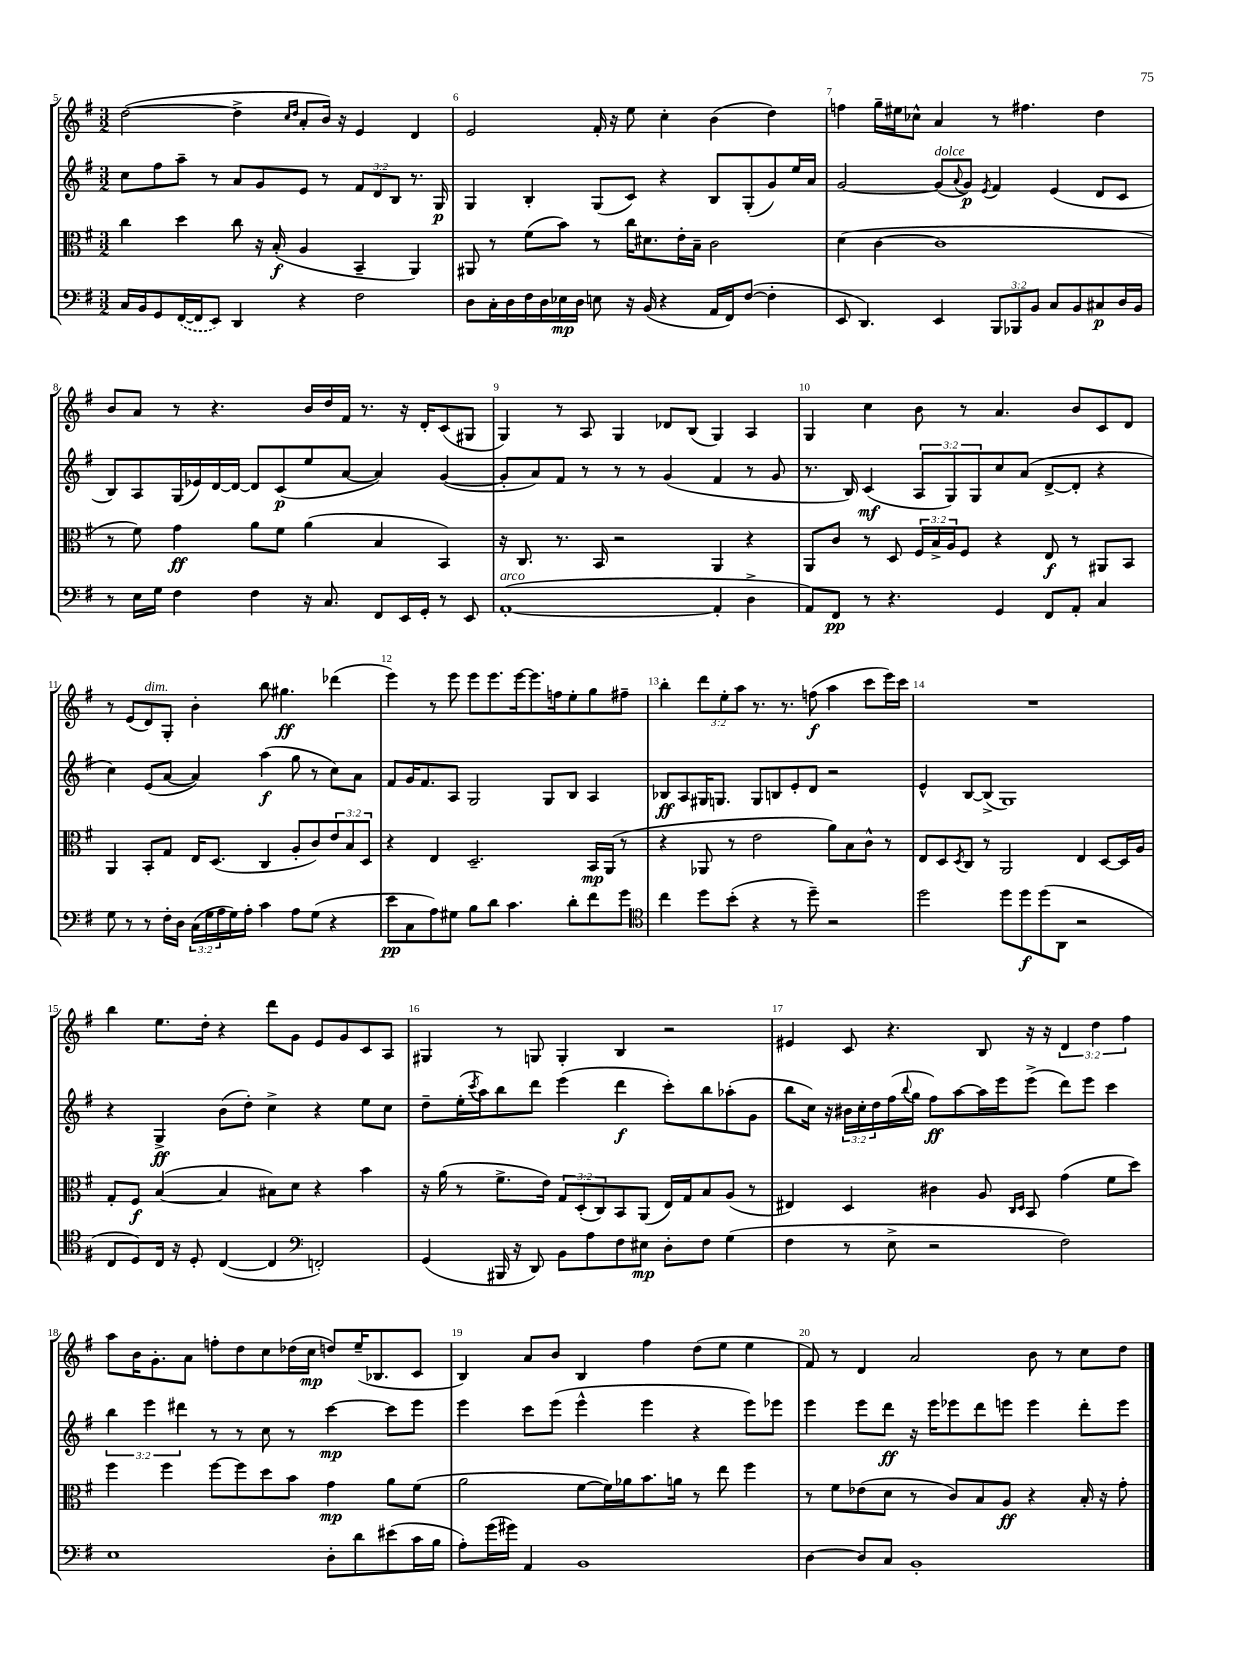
<<
\new StaffGroup <<
\new Staff = "s0" {
    \clef treble \key g \major \numericTimeSignature \time 3/2 \override Staff.TupletNumber.text = #tuplet-number::calc-fraction-text
    d''2~( d''4-> \grace { c''16 d''16 } a'8-. b'16) r16 e'4 d'4 |
    e'2 fis'16-. r16 e''8 c''4-. b'4( d''4) |
    f''4 g''16-- eis''16 ces''8-^ a'4 r8 fis''4. d''4 |
    b'8 a'8 r8 r4. b'16 d''16 fis'16 r8. r16 d'16-. c'8( gis8 |
    g4) r8 a8 g4 des'8 b8( g4) a4 |
    g4 c''4 b'8 r8 a'4. b'8 c'8 d'8 |
    r8 e'8( d'8^\markup { \italic "dim." }) g8-. b'4-. b''8 gis''4.\ff des'''4( |
    e'''4) r8 e'''8 e'''8 e'''8. e'''16~ e'''8. f''16 e''8-. g''8 fis''8-- |
    b''4-. \tuplet 3/2 { d'''8 e''8-. a''8 } r8. r8. f''8\f( a''4 c'''8 e'''16) c'''16 |
    R1. |
    b''4 e''8. d''16-. r4 d'''8 g'8 e'8 g'8 c'8 a8 |
    gis4 r8 g8 g4-. b4 r2 |
    eis'4 c'8 r4. b8 r16 r16 \tuplet 3/2 { d'4 d''4 fis''4 } |
    a''8 b'16 g'8.-. a'8 f''8-. d''8 c''8 des''16( c''16\mp d''8) e''16--( bes8. c'8 |
    b4) a'8 b'8 b4 fis''4 d''8( e''8 e''4 |
    fis'8) r8 d'4 a'2 b'8 r8 c''8 d''8 \bar "|." |
}
\new Staff = "s1" {
    \clef treble \key g \major \numericTimeSignature \time 3/2 \override Staff.TupletNumber.text = #tuplet-number::calc-fraction-text
    c''8 fis''8 a''8-- r8 a'8 g'8 e'8 r8 \tuplet 3/2 { fis'8 d'8 b8 } r8. g16\p |
    g4 b4-. g8( c'8) r4 b8 g8-.( g'8) e''16 a'16 |
    g'2~ g'8^\markup { \italic "dolce" }( \appoggiatura { a'8 } g'8\p) \acciaccatura { e'8 } fis'4 e'4( d'8 c'8 |
    b8) a8 g16( ees'16) d'16~ d'16~ d'8 c'8\p( e''8 a'8~ a'4) g'4~( |
    g'8-. a'8) fis'8 r8 r8 r8 g'4( fis'4 r8 g'8 |
    r8. b16) c'4\mf( \tuplet 3/2 { a8 g8) g8 } c''8 a'8( d'8~-> d'8-. r4 |
    c''4) e'8( a'8~ a'4) a''4\f( g''8 r8 c''8) a'8 |
    fis'8 g'16 fis'8. a8 g2 g8 b8 a4 |
    bes8\ff a8 gis16 g8. g8 b8 e'8-. d'8 r2 |
    e'4-^ b8~ b8->( g1) |
    r4 g4->\ff b'8( d''8-.) c''4-> r4 e''8 c''8 |
    d''8-- e''16-.( \acciaccatura { c'''8 } a''16) b''8 d'''8 e'''4( d'''4\f c'''8-.) b''8 aes''8-.( g'8 |
    b''8 c''16) r16 \tuplet 3/2 { bis'16 c''16-. d''16 } fis''16( \appoggiatura { b''8 } g''16 fis''8\ff) a''8~ a''16 e'''16 e'''8->( d'''8) e'''8 c'''4 |
    \tuplet 3/2 { b''4 e'''4 dis'''4 } r8 r8 c''8 r8 c'''4~\mp c'''8 e'''8 |
    e'''4 c'''8 e'''8( e'''4-^ e'''4 r4 e'''8) ees'''8 |
    e'''4 e'''8 d'''8\ff r16 e'''16 ees'''8 d'''8 e'''8 e'''4 d'''8-. e'''8 \bar "|." |
}
\new Staff = "s2" {
    \clef alto \key g \major \numericTimeSignature \time 3/2 \override Staff.TupletNumber.text = #tuplet-number::calc-fraction-text
    c''4 d''4 c''8 r16 b16-.\f( a4 b,4-- a,4) |
    ais,8 r8 fis'8( b'8) r8 c''16 dis'8. e'16-. b16-- c'2 |
    d'4( c'4~ c'1 |
    r8 fis'8) g'4\ff a'8 fis'8 a'4( b4 b,4) |
    r16 c8. r8. b,16 r2 a,4 r4 |
    a,8 c'8 r8 d8 \tuplet 3/2 { fis16 b16-> a16 } fis8 r4 e8\f r8 ais,8 b,8 |
    a,4 b,8-. g8 e16 d8.( c4 a8-. c'8) \tuplet 3/2 { e'8 b8 d8 } |
    r4 e4 d2.-- b,16\mp a,16( r8 |
    r4 aes,8 r8 e'2 a'8) b8 c'8-^ r8 |
    e8 d8 \acciaccatura { d8 } c8 r8 a,2 e4 d8~ d16 a16 |
    g8-. fis8\f b4~( b4 bis8) d'8 r4 b'4 |
    r16 a'16( r8 fis'8.-> e'16) \tuplet 3/2 { g8 d8-.( c8) } b,8 a,8( e16) g16 b8 a8( r8 |
    eis4) d4 cis'4 a8 \grace { c16 d16 } b,8 g'4( fis'8 d''8) |
    fis''4 fis''4 fis''8~ fis''8 d''8 b'8 g'4\mp a'8 fis'8( |
    a'2 fis'8~ fis'16) aes'16 b'8. a'16 r8 e''8 fis''4 |
    r8 fis'8 ees'8( d'8 r8 c'8) b8 a8\ff r4 b16-. r16 g'8-. \bar "|." |
}
\new Staff = "s3" {
    \clef bass \key g \major \numericTimeSignature \time 3/2 \override Staff.TupletNumber.text = #tuplet-number::calc-fraction-text
    c16 b,16 g,8 \once \slurDashed fis,16~( fis,16 e,8) d,4 r4 fis2 |
    d8 c16-. d16 fis16 d16 ees16\mp d16 e8 r16 b,16( r4 a,16 fis,16) fis8~( fis4-. |
    e,8 d,4.) e,4 \tuplet 3/2 { b,,8 bes,,8 b,8 } c8 b,8 cis8\p d16 b,16 |
    r8 e16 g16 fis4 fis4 r16 c8. fis,8 e,16 g,16-. r8 e,8 |
    a,1~-.^\markup { \italic "arco" }( a,4-. d4-> |
    a,8) fis,8\pp r8 r4. g,4 fis,8 a,8-. c4 |
    g8 r8 r8 fis16-. d16 \tuplet 3/2 { c16( g16 a16 } g16) a16-. c'4 a8 g8( r4 |
    e'8\pp c8 a8) gis8 b8 d'8 c'4. d'8-. fis'8 g'8 |
    \clef tenor c''4 d''8 b'8-.( r4 r8 d''8--) r2 |
    d''2 d''8 d''8\f d''8( a,8 r2 |
    c8 d8) c16 r16 d8-. c4~( c4 \clef bass f,2-.) |
    g,4( bis,,16 r16 d,8) b,8 a8 fis8 eis8\mp d8-. fis8 g4( |
    fis4 r8 e8-> r2 fis2) |
    e1 d8-. d'8 eis'8( c'16 b16 |
    a8-.) g'16( gis'16) a,4 b,1 |
    d4~ d8 c8 b,1-. \bar "|." |
}
>>
>>
\layout { \context { \Score currentBarNumber = #5 \override BarNumber.break-visibility = ##(#f #t #t) barNumberVisibility = #all-bar-numbers-visible } }
